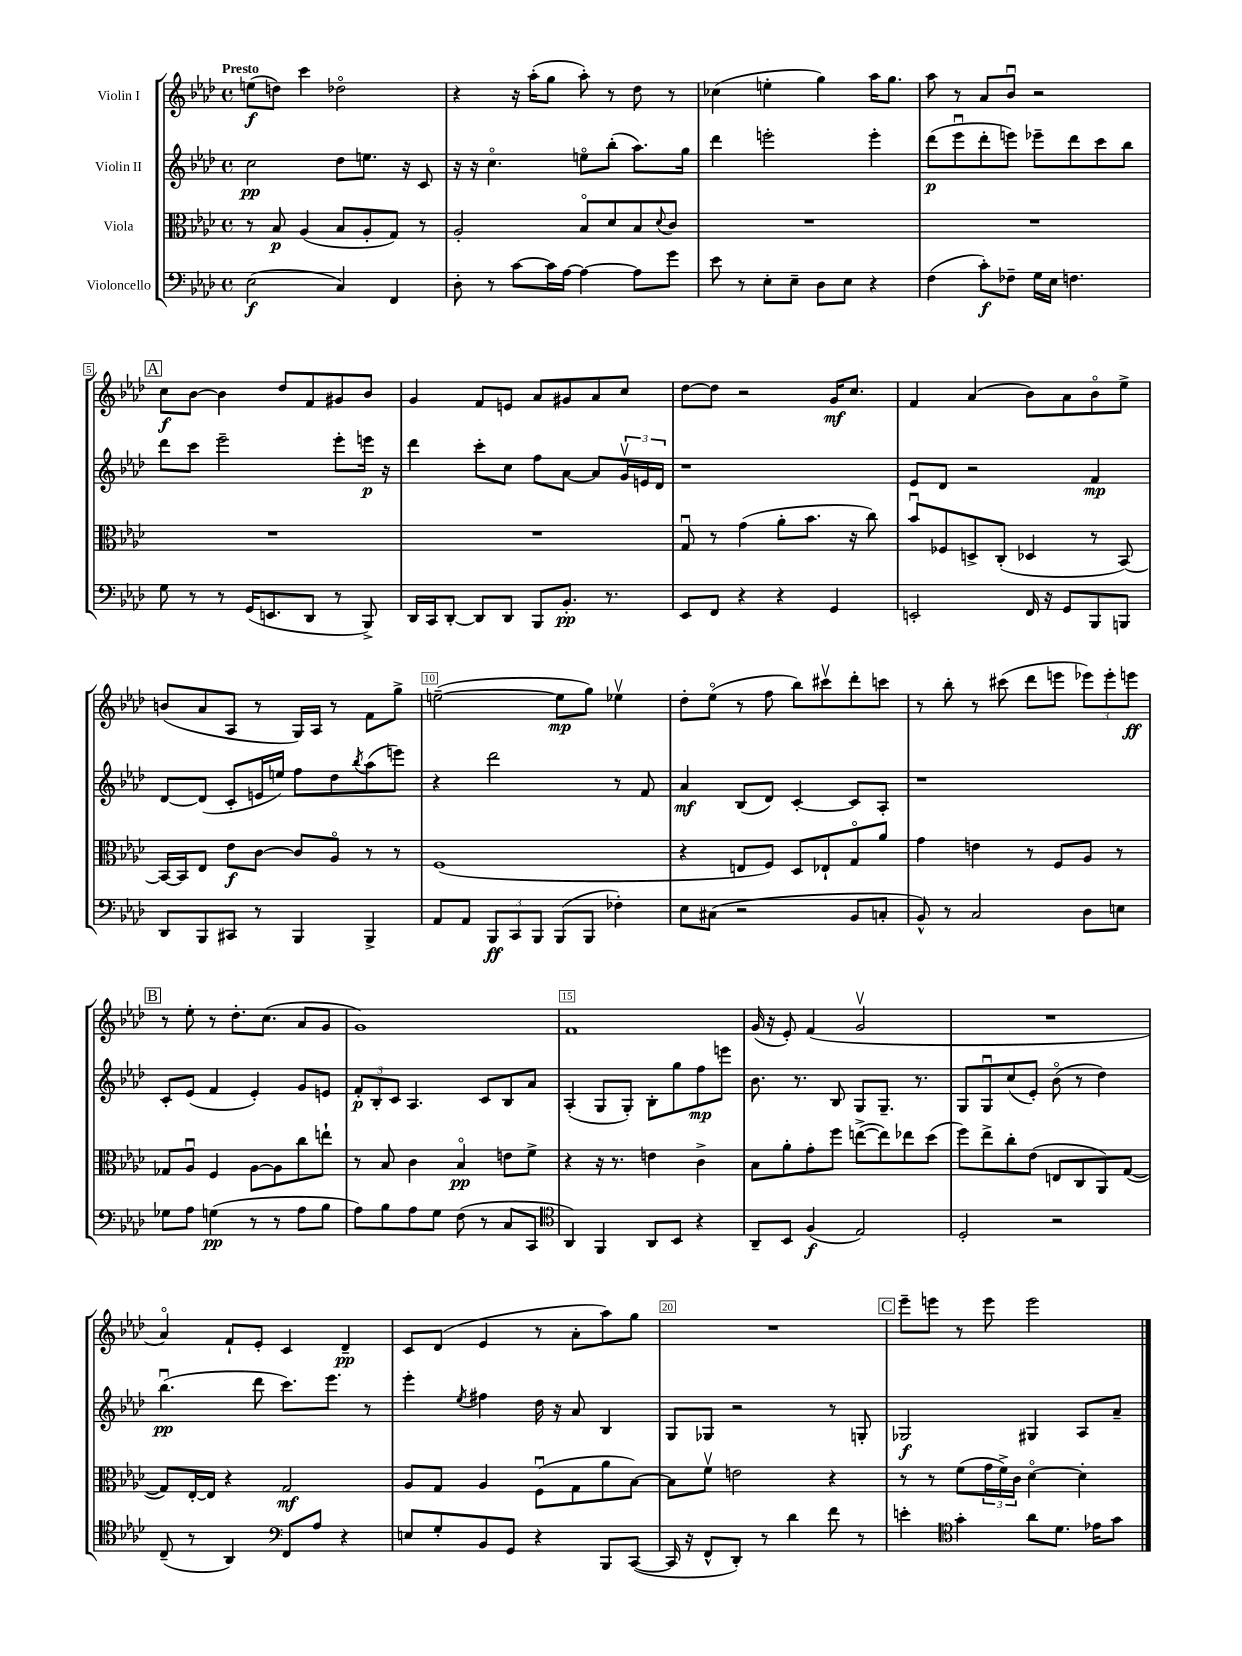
<<
\new StaffGroup <<
\new Staff = "s0" \with { instrumentName = "Violin I" } {
    \clef treble \key aes \major \defaultTimeSignature \time 4/4 \tempo "Presto"
    e''8\f( d''8) c'''4 des''2\flageolet |
    r4 r16 aes''16-.( g''8 aes''8-.) r8 des''8 r8 |
    ces''4( e''4-. g''4) aes''16 g''8. |
    aes''8 r8 aes'8 bes'8\downbow r2 |
    \mark \markup { \box "A" } c''8\f bes'8~ bes'4 des''8 f'8 gis'8 bes'8 |
    g'4 f'8 e'8 aes'8 gis'8 aes'8 c''8 |
    des''8~ des''8 r2 g'16\mf c''8. |
    f'4 aes'4( bes'8) aes'8 bes'8\flageolet ees''8-> |
    b'8( aes'8 aes8 r8 g16) aes16 r8 f'8 g''8-> |
    e''2~--( e''8\mp g''8) ees''4\upbow |
    des''8-. ees''8\flageolet( r8 f''8 bes''8) cis'''8\upbow des'''8-. c'''8 |
    r8 bes''8-. r8 cis'''8( des'''8 e'''8 \tuplet 3/2 { ees'''8) ees'''8-. e'''8\ff } |
    \mark \markup { \box "B" } r8 ees''8-. r8 des''8.-. c''8.( aes'8 g'8 |
    g'1) |
    f'1 |
    g'16( r16 ees'8-.) f'4( g'2\upbow |
    R1 |
    aes'4\flageolet) f'8-! ees'8-. c'4 des'4--\pp |
    c'8 des'8( ees'4 r8 aes'8-. aes''8) g''8 |
    R1 |
    \mark \markup { \box "C" } ees'''8-- e'''8 r8 e'''8 e'''2 \bar "|." |
}
\new Staff = "s1" \with { instrumentName = "Violin II" } {
    \clef treble \key aes \major \defaultTimeSignature \time 4/4
    c''2\pp des''8 e''8. r16 c'8 |
    r16 r16 c''4.\flageolet e''8\flageolet bes''8-.( aes''8.) g''16 |
    des'''4 e'''2-. e'''4-. |
    des'''8\p( ees'''8\downbow des'''8-. e'''8) ees'''8-- des'''8 c'''8 bes''8 |
    \mark \markup { \box "A" } des'''8 c'''8 ees'''2-- ees'''8-. e'''16\p r16 |
    des'''4 c'''8-. c''8 f''8 aes'8~ aes'8 \tuplet 3/2 { g'16\upbow e'16 des'16 } |
    r1 |
    ees'8 des'8 r2 f'4\mp |
    des'8~ des'8( c'8-. e'16 e''16) f''8 des''8 \acciaccatura { bes''8 } aes''8( e'''8) |
    r4 des'''2 r8 f'8 |
    aes'4\mf bes8( des'8) c'4~-. c'8 aes8-. |
    r1 |
    \mark \markup { \box "B" } c'8-. ees'8( f'4 ees'4-.) g'8 e'8 |
    \tuplet 3/2 { f'8-.\p bes8-. c'8 } aes4. c'8 bes8 aes'8 |
    aes4-.( g8 g8-.) bes8-. g''8 f''8\mp e'''8 |
    bes'8. r8. bes8 g8 g8.-- r8. |
    g8 g8\downbow c''8( ees'8-.) bes'8\flageolet( r8 des''4) |
    bes''4.\downbow\pp( des'''8 c'''8.) ees'''8. r8 |
    ees'''4-. \acciaccatura { ees''8 } fis''4 des''16 r16 aes'8 bes4 |
    g8 ges8 r2 r8 g8-. |
    \mark \markup { \box "C" } ges2\f gis4 aes8 aes'8-- \bar "|." |
}
\new Staff = "s2" \with { instrumentName = "Viola" } {
    \clef alto \key aes \major \defaultTimeSignature \time 4/4
    r8 bes8\p aes4( bes8 aes8-. g8) r8 |
    aes2-. bes8\flageolet des'8 bes8 \appoggiatura { des'8 } c'8 |
    R1 |
    R1 |
    \mark \markup { \box "A" } R1 |
    R1 |
    g8\downbow r8 g'4( aes'8-. bes'8. r16 c''8) |
    bes'8\downbow fes8 d8-> c8-.( des4 r8 bes,8~) |
    bes,16~ bes,16 ees8 ees'8\f c'8~ c'8 aes8\flageolet r8 r8 |
    f1( |
    r4 e8 f8) des8 ees8-! g8\flageolet aes'8 |
    g'4 e'4 r8 f8 aes8 r8 |
    \mark \markup { \box "B" } ges8 aes8\downbow f4 aes8~ aes8 c''8 e''8-! |
    r8 bes8 c'4 bes4\flageolet\pp e'8 f'8-> |
    r4 r16 r8. e'4 c'4-> |
    bes8 aes'8-. g'8-. f''8 e''8~->( e''8) ees''8 des''8( |
    f''8) ees''8-> c''8-. ees'8( e8 c8 aes,8) g8~( |
    g8) ees16~-. ees16 r4 g2\mf |
    aes8 g8 aes4 f8\downbow( g8 aes'8 bes8~) |
    bes8 f'8\upbow e'2 r4 |
    \mark \markup { \box "C" } r8 r8 f'8( \tuplet 3/2 { g'16 f'16->) c'16 } des'4~\flageolet des'4-. \bar "|." |
}
\new Staff = "s3" \with { instrumentName = "Violoncello" } {
    \clef bass \key aes \major \defaultTimeSignature \time 4/4
    ees2\f( c4) f,4 |
    des8-. r8 c'8~ c'16 aes16~ aes4~ aes8 g'8 |
    ees'8 r8 ees8-. ees8-- des8 ees8 r4 |
    f4( c'8-.\f) fes8-- g16 ees16 f4. |
    \mark \markup { \box "A" } g8 r8 r8 g,16( e,8. des,8 r8 bes,,8->) |
    des,16 c,16 des,8~-. des,8 des,8 bes,,8 bes,8.-.\pp r8. |
    ees,8 f,8 r4 r4 g,4 |
    e,2-. f,16 r16 g,8 bes,,8 b,,8 |
    des,8 bes,,8 cis,8 r8 bes,,4 bes,,4-> |
    aes,8 aes,8 \tuplet 3/2 { bes,,8\ff c,8 bes,,8 } bes,,8( bes,,8 fes4-.) |
    ees8 cis8( r2 bes,8 c8-. |
    bes,8-^) r8 c2 des8 e8 |
    \mark \markup { \box "B" } ges8 aes8 g4\pp( r8 r8 aes8 bes8 |
    aes8) bes8 aes8 g8 f8( r8 c8 c,8 |
    \clef tenor aes,4) f,4 aes,8 bes,8 r4 |
    aes,8-- bes,8 f4\f( ees2) |
    des2-. r2 |
    c8--( r8 aes,4) \clef bass f,8 aes8 r4 |
    e8 g8-. bes,8 g,8 r4 bes,,8 c,8~( |
    c,16 r16 f,8-^ des,8-.) r8 des'4 f'8 r8 |
    \mark \markup { \box "C" } e'4-. \clef tenor g'4-. aes'8 des'8. ees'16 g'8 \bar "|." |
}
>>
>>
\layout { \context { \Score \override BarNumber.break-visibility = ##(#f #t #t) barNumberVisibility = #(every-nth-bar-number-visible 5) \override BarNumber.stencil = #(make-stencil-boxer 0.1 0.3 ly:text-interface::print) } }
